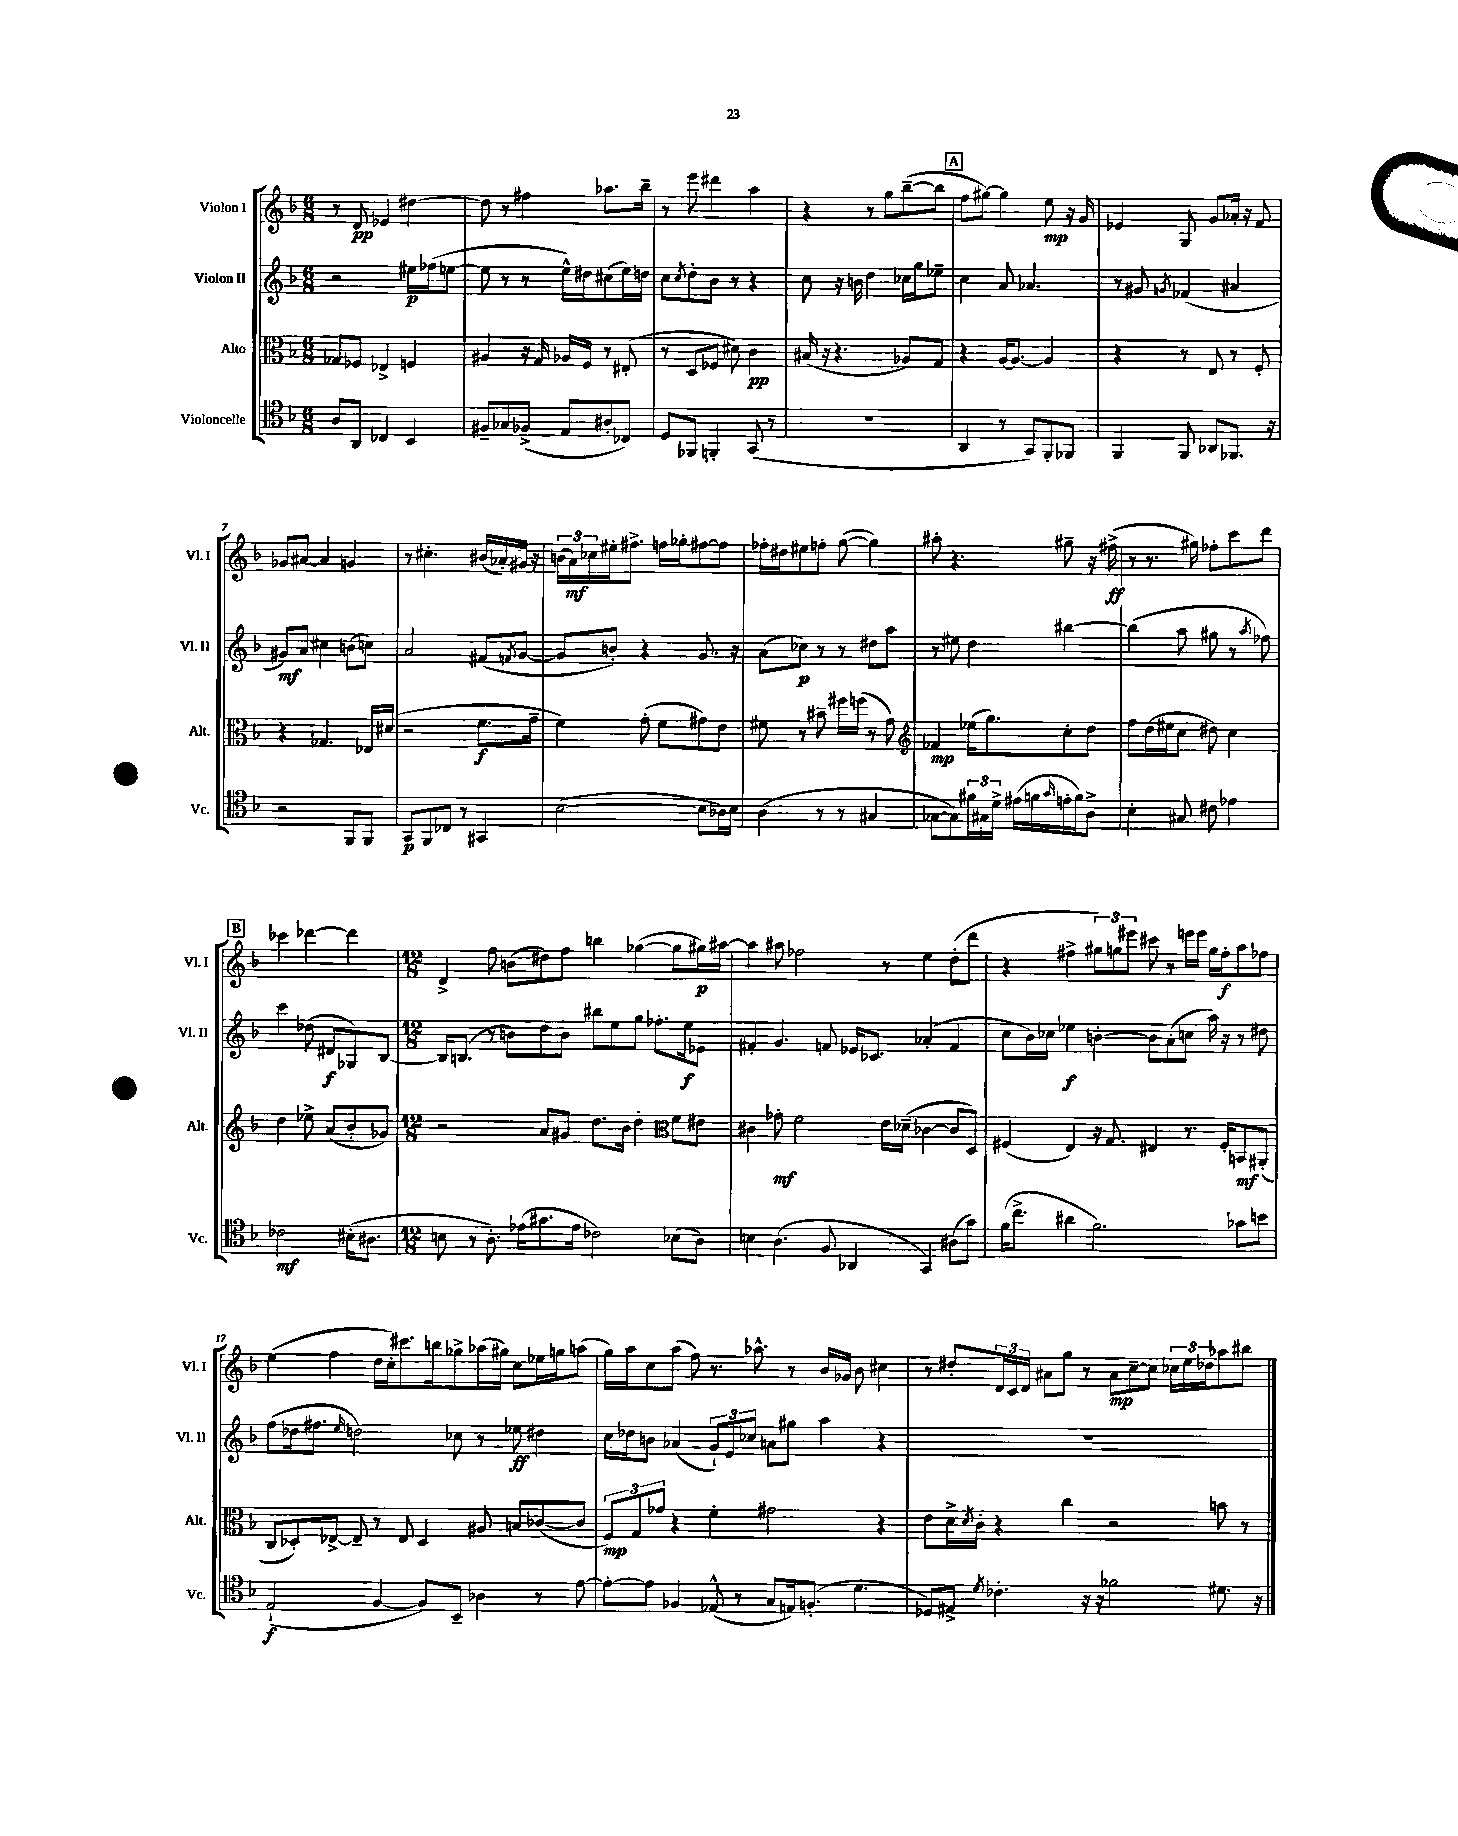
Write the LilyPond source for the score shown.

<<
\new StaffGroup <<
\new Staff = "s0" \with { instrumentName = "Violon I" shortInstrumentName = "Vl. I" } {
    \clef treble \key f \major \numericTimeSignature \time 6/8
    r8 d'8\pp ees'4 dis''4~ |
    dis''8 r8 fis''4 aes''8. bes''16-- |
    r8 e'''8 dis'''4 a''4 |
    r4 r8 g''8 bes''8~--( bes''8 |
    \mark \markup { \box "A" } f''8 gis''8~) gis''4 e''8\mp r16 g'16 |
    ees'4 g8 g'8 aes'16-. r16 f'8 |
    ges'8 ais'8~ ais'4 g'4 |
    r8 cis''4.-. bis'16( aes'16-.) gis'16 r16 |
    \tuplet 3/2 { b'16( a'16\mf) ces''16 } eis''16-. fis''8.-> f''16 ges''16-. fis''8~ fis''8 |
    fes''16-. dis''16 eis''8 f''8-. g''8~( g''4) |
    ais''8-. r4. gis''8-- r16 fis''16->\ff( |
    r8 r8. gis''16) fes''8-. c'''8 d'''8 |
    \mark \markup { \box "B" } ces'''4 des'''4~ des'''4 |
    \numericTimeSignature \time 12/8 d'4-> f''8 b'8( dis''8) f''8 b''4 ges''4~( ges''8 gis''16\p) ais''16~ |
    ais''4 ais''8 fes''2 r8 e''4 d''8-.( d'''8 |
    r4 fis''4-> \tuplet 3/2 { gis''8) g''8 eis'''8 } cis'''8 r8 e'''16 e'''16 g''16 fis''16-.\f a''8 fes''8 |
    e''4( f''4 d''16 c''16-.) cis'''8. b''16 ges''8-> aes''16( gis''16) c''8 ees''16 g''16 a''8( |
    g''16) a''16 c''8 a''8( f''8) r8. aes''8.-^ r8 bes'16 ges'16 bes'8 cis''4 |
    r8 dis''8-. \tuplet 3/2 { d'16 c'16 d'16 } ais'8 g''8 r8 ais'8\mp c''8~-- c''8 \tuplet 3/2 { ces''16 e''16 des''16 } aes''8 bis''8 \bar "|." |
}
\new Staff = "s1" \with { instrumentName = "Violon II" shortInstrumentName = "Vl. II" } {
    \clef treble \key f \major \numericTimeSignature \time 6/8
    r2 eis''16\p fes''16( e''8~ |
    e''8 r8 r8 e''16-^) dis''16 cis''8( e''16) d''16 |
    c''8 \acciaccatura { c''8 } d''8-. bes'8 r8 r4 |
    c''8 r16 b'16 d''4 ces''16 g''16 ees''8-- |
    \mark \markup { \box "A" } c''4 a'8 aes'4. |
    r8 gis'8 \acciaccatura { g'8 } fes'4( ais'4 |
    gis'8\mf) a'8 cis''4 b'8( c''8) |
    a'2 fis'8( \acciaccatura { f'8 } g'8~ |
    g'8 b'8-.) r4 g'8. r16 |
    a'8( ces''8\p) r8 r8 dis''8 a''8 |
    r8 eis''8 d''4 bis''4~ |
    bis''4( a''8 gis''8 r8 \acciaccatura { a''8 } fes''8) |
    \mark \markup { \box "B" } c'''4 des''8( dis'8\f ges8) bes8~ |
    \numericTimeSignature \time 12/8 bes16 b8.( r8 b'8) d''8 b'8 bis''8 e''8 g''8 fes''8.-. e''16\f ees'8 |
    fis'4-. g'4. f'8 ees'16 ces'8. aes'4-.( f'4 |
    c''8 bes'16) ces''16 ees''4\f b'4~-. b'8 a'8-.( c''8 a''16) r16 r8 dis''8 |
    f''8( des''16 fis''8. \grace { e''16 } d''2) ces''8 r8 ees''8\ff dis''4 |
    c''16 des''16 b'8 aes'4( \tuplet 3/2 { g'8-!) e'8 ces''8 } a'8 gis''8 a''4 r4 |
    R1. \bar "|." |
}
\new Staff = "s2" \with { instrumentName = "Alto" shortInstrumentName = "Alt." } {
    \clef alto \key f \major \numericTimeSignature \time 6/8
    ges8 fes8 ees4-> f4 |
    ais4 r16 g16 aes16 f16 r8 eis8-.( |
    r8 d8 fes8 dis'8) c'4\pp |
    bis16( r16 r4. aes8) g8 |
    \mark \markup { \box "A" } r4 a16~ a8.~ a4 |
    r4 r8 e8 r8 f8-. |
    r4 ges4. ees16 dis'16( |
    r2 f'8.\f g'16-- |
    f'4) g'8-.( f'8 gis'8) e'8 |
    fis'8 r8 bis'8-- fis''16 f''16( r8 g'8) |
    \clef treble fes'4\mp ees''16( g''8.) c''8-. d''8 |
    f''8 d''16( eis''16 c''8 dis''8) c''4 |
    \mark \markup { \box "B" } d''4 ees''8-> a'8( bes'8-. ges'8) |
    \numericTimeSignature \time 12/8 r2 a'8 gis'8 d''8. bes'16 d''4-. \clef alto f'8 eis'8 |
    cis'4 ges'8-.\mf f'2 e'16 des'16--( ces'4~ ces'8 d8) |
    fis4( e4) r16 g8. eis4 r8. fis16-. b,8\mf ais,8-.( |
    c8 des8-.) ees8~-> ees8-- r8 ees8 des4 ais8 b8 ces'8~( ces'8 |
    \tuplet 3/2 { f8\mp) g8 ges'8 } r4 f'4-. gis'2 r4 |
    e'8 d'16-> \acciaccatura { d'8 } c'16-. r4 c''4 r2 b'8 r8 \bar "|." |
}
\new Staff = "s3" \with { instrumentName = "Violoncelle" shortInstrumentName = "Vc." } {
    \clef tenor \key f \major \numericTimeSignature \time 6/8
    a8 a,8 ces4 bes,4 |
    fis8-- ges8 fes8->( e8 ais8-. ces8) |
    d8 fes,8 f,4-. g,8( r8 |
    R2. |
    \mark \markup { \box "A" } a,4 r8 g,8) f,8-. fes,8 |
    f,4 f,8 aes,8 fes,8. r16 |
    r2 f,8 f,8 |
    g,8\p f,8 ces8 r8 gis,4 |
    bes2~( bes8 aes16) bes16 |
    a4( r8 r8 gis4 |
    ges8~ ges8) \tuplet 3/2 { fis'16 gis16 d'16-> } eis'16( f'16 \grace { g'16 } e'16-. f'16) a8-> |
    bes4-. gis8 cis'8 ees'4 |
    \mark \markup { \box "B" } ces'2\mf bis16-.( ais8. |
    \numericTimeSignature \time 12/8 b8 r8 a8.-.) ees'16( gis'8. ees'16 ces'2) bes8( a8) |
    b4 a4.( f8 aes,4 g,4) ais8( g'8) |
    f'16( c''8.-> ais'4 f'2.) ges'8 b'8 |
    e2-!\f( f4~ f8) bes,8-- aes4 r8 e'8~ |
    e'8~-. e'8 fes4 ees8-^( r8 g8 e16) f8.-.( d'4. |
    des8) eis8-> \acciaccatura { d'8 } ces'4.-. r16 r16 fes'2 dis'8. r16 \bar "|." |
}
>>
>>
